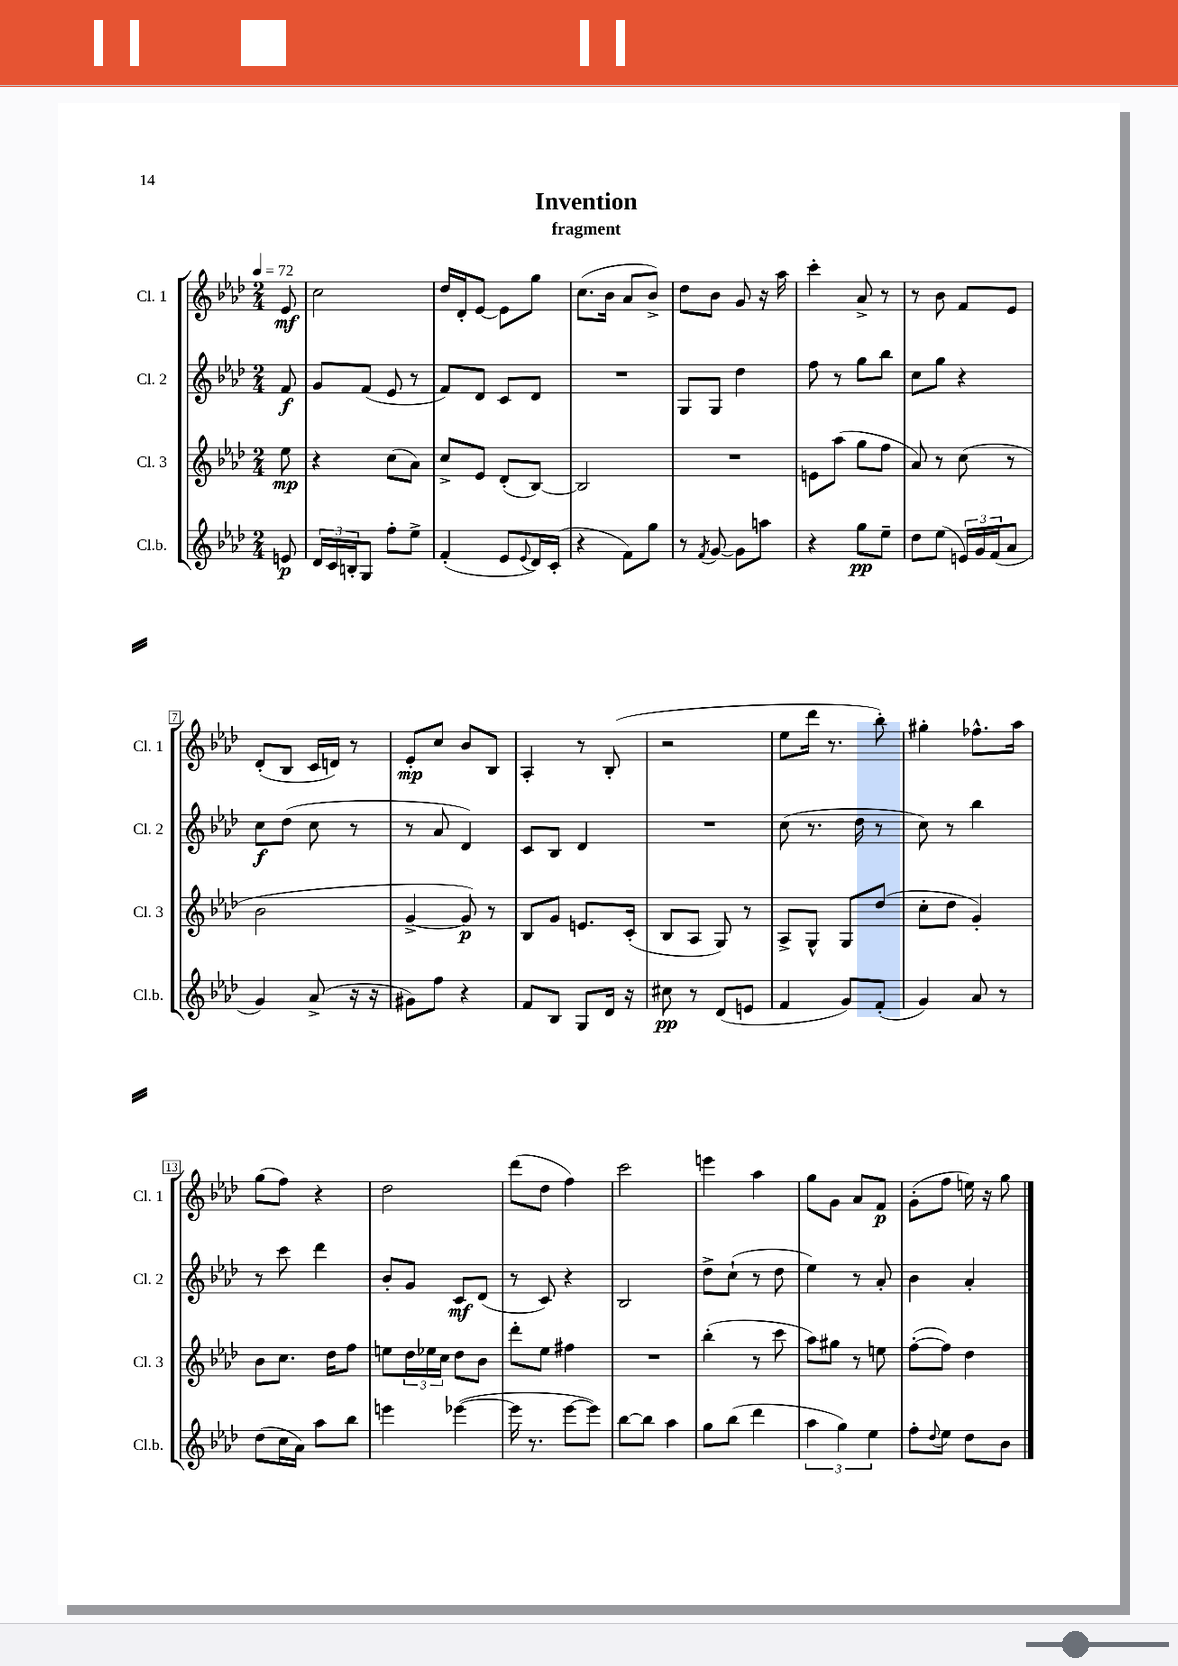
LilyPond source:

\header { title = "Invention" subtitle = "fragment" }
<<
\new StaffGroup <<
\new Staff = "s0" \with { instrumentName = "Cl. 1" shortInstrumentName = "Cl. 1" } {
    \clef treble \key aes \major \numericTimeSignature \time 2/4 \partial 8 \tempo 4 = 72
    ees'8\mf |
    c''2 |
    des''16 des'16-. ees'8~ ees'8 g''8 |
    c''8.( bes'16 aes'8 bes'8->) |
    des''8 bes'8 g'8 r16 aes''16 |
    c'''4-. aes'8-> r8 |
    r8 bes'8 f'8 ees'8 |
    des'8-.( bes8 c'16 d'16) r8 |
    ees'8-.\mp c''8 bes'8 bes8 |
    aes4-. r8 bes8-.( |
    r2 |
    ees''8 des'''16 r8. bes''8-.) |
    gis''4-. fes''8.-^ aes''16 |
    g''8( f''8) r4 |
    des''2 |
    des'''8( des''8 f''4) |
    c'''2 |
    e'''4 aes''4 |
    g''8 g'8 aes'8 f'8\p |
    g'8-.( f''8 e''16) r16 g''8 \bar "|." |
}
\new Staff = "s1" \with { instrumentName = "Cl. 2" shortInstrumentName = "Cl. 2" } {
    \clef treble \key aes \major \numericTimeSignature \time 2/4 \partial 8
    f'8\f |
    g'8 f'8( ees'8 r8 |
    f'8) des'8 c'8 des'8 |
    R2 |
    g8 g8 des''4 |
    f''8 r8 g''8 bes''8 |
    c''8 g''8 r4 |
    c''8\f des''8( c''8 r8 |
    r8 aes'8 des'4) |
    c'8 bes8 des'4 |
    R2 |
    c''8( r8. des''16 r8 |
    c''8) r8 bes''4 |
    r8 c'''8 des'''4 |
    bes'8-. g'8 c'8\mf des'8( |
    r8 c'8) r4 |
    bes2 |
    des''8-> c''8-!( r8 des''8 |
    ees''4) r8 aes'8-. |
    bes'4 aes'4-. \bar "|." |
}
\new Staff = "s2" \with { instrumentName = "Cl. 3" shortInstrumentName = "Cl. 3" } {
    \clef treble \key aes \major \numericTimeSignature \time 2/4 \partial 8
    ees''8\mp |
    r4 c''8( aes'8) |
    c''8-> ees'8 des'8-.( bes8~) |
    bes2 |
    R2 |
    e'8 aes''8( g''8 f''8 |
    aes'8) r8 c''8( r8 |
    bes'2 |
    g'4~-> g'8\p) r8 |
    bes8 g'8 e'8. c'16-.( |
    bes8 aes8 g8) r8 |
    aes8-> g8-^ g8 des''8( |
    c''8-. des''8 g'4-.) |
    bes'8 c''8. des''16 f''8 |
    e''8 \tuplet 3/2 { des''16 ees''16 c''16 } des''8 bes'8 |
    des'''8-. ees''8 fis''4 |
    R2 |
    bes''4-.( r8 c'''8 |
    aes''8) gis''8 r8 e''8 |
    f''8~-.( f''8) des''4 \bar "|." |
}
\new Staff = "s3" \with { instrumentName = "Cl.b." shortInstrumentName = "Cl.b." } {
    \clef treble \key aes \major \numericTimeSignature \time 2/4 \partial 8
    e'8\p |
    \tuplet 3/2 { des'16 c'16 b16-. } g8 f''8-. ees''8-> |
    f'4-.( ees'8 \appoggiatura { ees'8 } des'16) c'16-.( |
    r4 f'8) g''8 |
    r8 \acciaccatura { f'8 } g'8~ g'8 a''8 |
    r4 g''8\pp ees''8-- |
    des''8 ees''8( \tuplet 3/2 { e'16) g'16 f'16( } aes'8 |
    g'4) aes'8->( r16 r16 |
    gis'8) f''8 r4 |
    f'8 bes8 g8 des'16 r16 |
    cis''8\pp r8 des'8( e'8 |
    f'4 g'8) f'8-.( |
    g'4) aes'8 r8 |
    des''8( c''16 aes'16) aes''8 bes''8 |
    e'''4 ees'''4~( |
    ees'''16 r8. ees'''8~ ees'''8) |
    bes''8~ bes''8 aes''4 |
    g''8 bes''8( des'''4 |
    \tuplet 3/2 { aes''4 g''4) ees''4 } |
    f''8-. \appoggiatura { des''8 } ees''8 des''8 bes'8 \bar "|." |
}
>>
>>
\layout { \context { \Score \override BarNumber.stencil = #(make-stencil-boxer 0.1 0.3 ly:text-interface::print) } }
